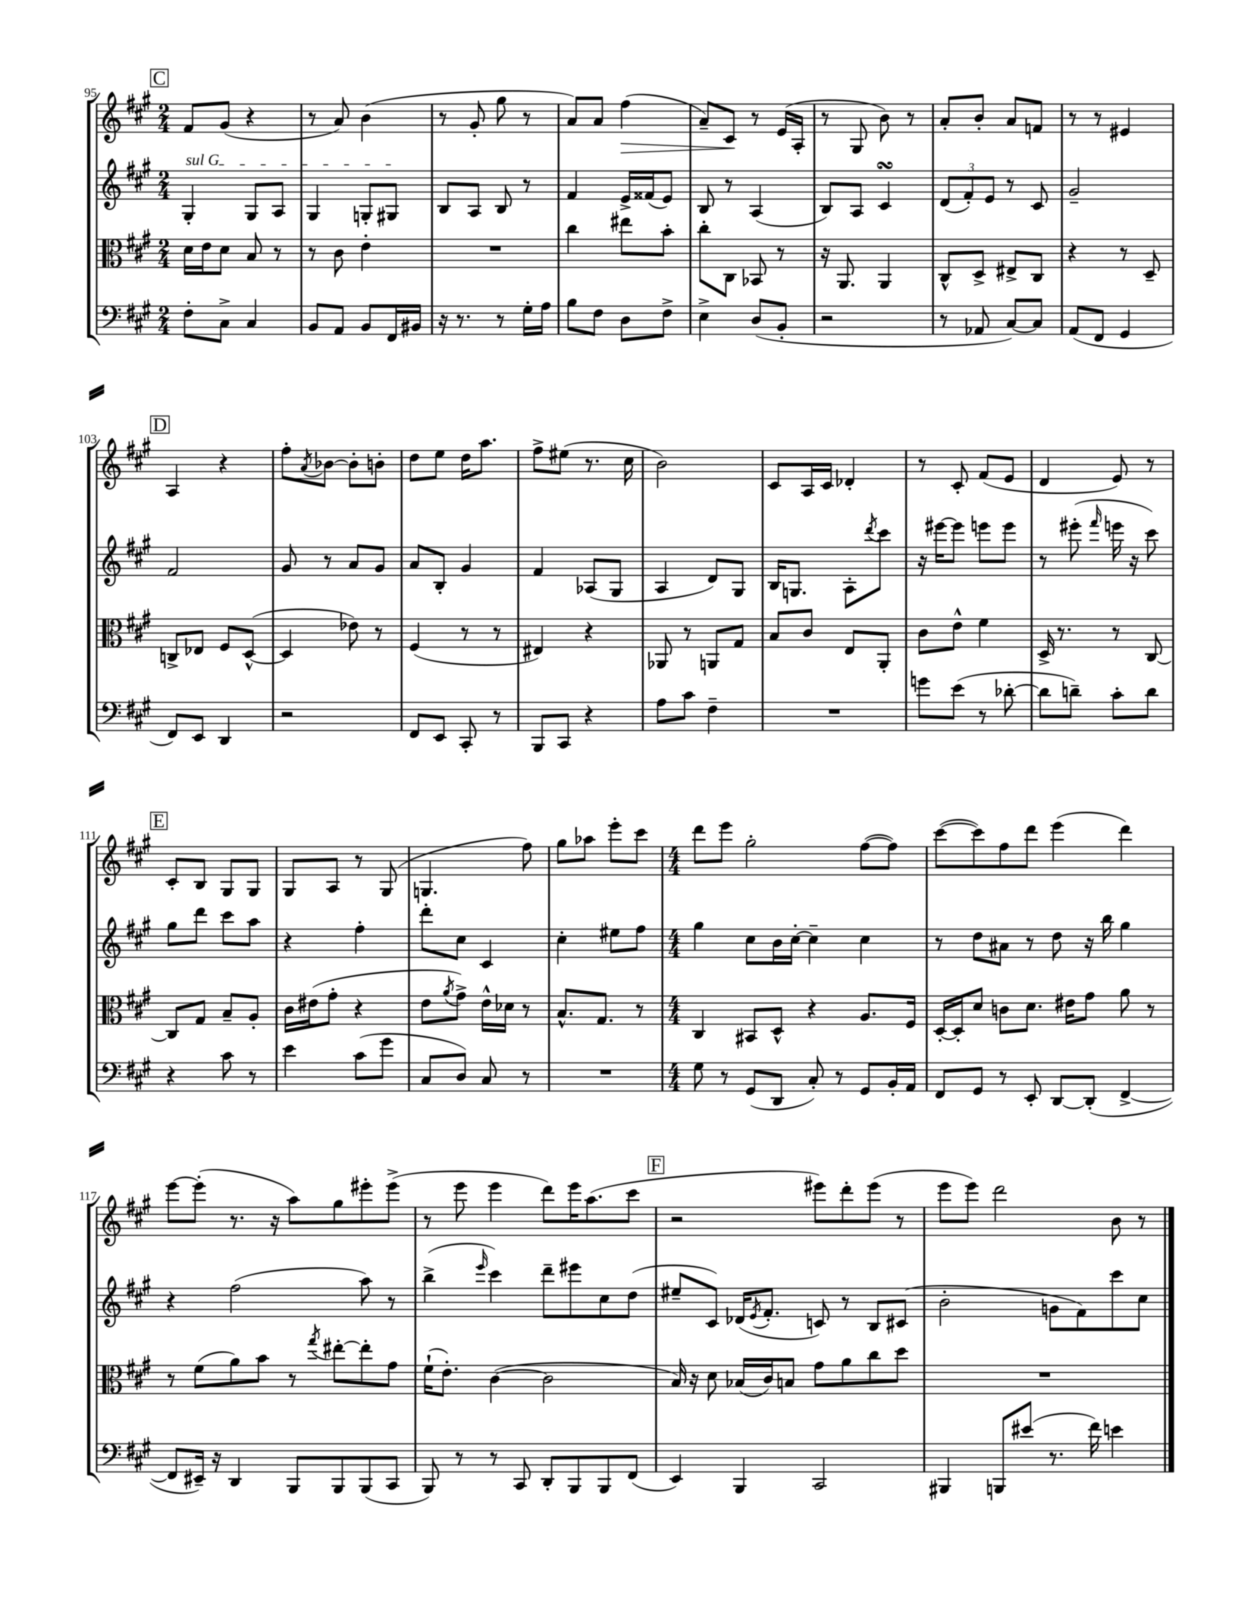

**kern	**kern	**kern	**kern
*staff4	*staff3	*staff2	*staff1
*clefF4	*clefC3	*clefG2	*clefG2
*k[f#c#g#]	*k[f#c#g#]	*k[f#c#g#]	*k[f#c#g#]
*M2/4	*M2/4	*M2/4	*M2/4
8F#'	16d	4G#'	8f#
.	16e	.	.
8C#^	8d	.	(8g#
4C#	8B	8G#	4r
.	8r	8A	.
=	=	=	=
8BB	8r	4G#	8r
8AA	8c#	.	8a)
8BB	4e'	8G'	(4b
16FF#	.	8G#	.
16BB#	.	.	.
=	=	=	=
16r	2r	8B	8r
8.r	.	.	.
.	.	8A	8g#'
8r	.	8B	8gg#
16G#'	.	8r	8r
16A	.	.	.
=	=	=	=
8B	4cc#	4f#	8a)
8F#	.	.	8a
8D	8ee#	16e^	(4ff#
.	.	(16f##	.
8F#^	8b'	8e)	.
=	=	=	=
4E^	8cc#'	8B	8a~)
.	8C#	8r	8c#
(8D	8BB-	(4A	8r
8BB'	8r	.	(16e
.	.	.	16A'
=	=	=	=
2r	16r	8B)	8r
.	8.AA	.	.
.	.	8A	8G#
.	4AA	4c#	8b)
.	.	.	8r
=	=	=	=
8r	8C#^^	(12d	8a'
.	.	12f#')	.
8AA-	8D^	.	8b'
.	.	12e	.
[8C#)	8E#^	8r	8a
8C#]	8C#	8c#	8f
=	=	=	=
(8AA	4r	2g#~	8r
8FF#	.	.	8r
4GG#	8r	.	4e#
.	8D~	.	.
=	=	=	=
8FF#)	8C^	2f#	4A
8EE	8E-	.	.
4DD	8F#	.	4r
.	([8D^^	.	.
=	=	=	=
2r	4D]	8g#	8ff#'
.	.	.	8qa
.	.	8r	[8b-
.	8e-)	8a	8b-']
.	8r	8g#	8b'
=	=	=	=
8FF#	(4F#	8a	8dd
8EE	.	8B'	8ee
8CC#'	8r	4g#	16dd
.	.	.	8.aa
8r	8r	.	.
=	=	=	=
8BBB	4E#)	4f#	8ff#^
8CC#	.	.	(8ee#
4r	4r	(8A-	8.r
.	.	8G#	.
.	.	.	16cc#
=	=	=	=
8A	8AA-	4A	2b)
8c#	8r	.	.
4F#~	8AA	8d)	.
.	8G#	8G#	.
=	=	=	=
2r	8B	16B	8c#
.	.	8.G	.
.	8c#	.	16A
.	.	.	16c#
.	8E	8A'	4d-'
.	.	8qddd	.
.	8AA'	8ccc#	.
=	=	=	=
8g	8c#	16r	8r
.	.	[16eee#	.
(8e	8e^^	8eee#]	8c#'
8r	4f#	8eee	(8f#
[8d-'	.	8eee	8e
=	=	=	=
8d-]	16D^	8r	4d
.	8.r	.	.
8d~)	.	(8eee#'	.
.	.	16qqfff#	.
8c#'	8r	16eee	8e)
.	.	16r	.
8d	[8C#	8ccc#)	8r
=	=	=	=
4r	8C#]	8gg#	8c#'
.	8G#	8ddd	8B
8c#	8B~	8ccc#	8G#
8r	8A'	8aa	8G#
=	=	=	=
4e	16c#	4r	8G#
.	(16e#	.	.
.	8g#'	.	8A
(8c#	4r	4ff#'	8r
8g#	.	.	(8G#
=	=	=	=
8C#	8e	8ddd'	4.G
.	8qa	.	.
8D)	8g#^)	8cc#	.
8C#	16e^^	4c#	.
.	16d-	.	.
8r	8r	.	8ff#)
=	=	=	=
2r	8.B^^	4cc#'	8gg#
.	.	.	8aa-
.	8.G#	.	.
.	.	8ee#	8eee'
.	8r	8ff#	8ccc#
=	=	=	=
*M4/4	*M4/4	*M4/4	*M4/4
8G#	4C#	4gg#	8ddd
8r	.	.	8eee
(8GG#	8BB#	8cc#	2gg#'
8DD	8D^^	16b	.
.	.	[16cc#'	.
8C#')	4r	4cc#~]	.
8r	.	.	.
8GG#	8.A	4cc#	([8ff#
16BB'	.	.	8ff#])
16AA	16F#	.	.
=	=	=	=
8FF#	[16D'	8r	([8ccc#
.	16D']	.	.
8GG#	8d	8dd	8ccc#])
8r	8c	8a#	8ff#
8EE'	8.d	8r	8ddd
[8DD	.	8dd	(4eee
.	16e#	.	.
(8DD']	8g#	16r	.
.	.	16bb	.
[4FF#^	8a	4gg#	4ddd)
.	8r	.	.
=	=	=	=
8FF#]	8r	4r	[8eee
16EE#~)	(8f#	.	(8eee']
16r	.	.	.
4DD	8a)	(2ff#	8.r
.	8b	.	.
.	.	.	16r
8BBB	8r	.	8aa)
.	8qgg#	.	.
8BBB	[8ee#'	.	8gg#
(8BBB	8ee#']	8aa)	8eee#'
8CC#	8g#	8r	(8eee#^
=	=	=	=
8BBB)	(16f#`	(4bb^	8r
.	8.e')	.	.
8r	.	.	8eee
.	.	16qqeee	.
8r	([4c#	4ccc#)	4eee
8CC#	.	.	.
8DD'	2c#]	8ddd~	8ddd)
8BBB	.	8eee#	16eee
.	.	.	(8.aa
8BBB	.	8cc#	.
(8FF#	.	(8dd	8ccc#
=	=	=	=
4EE)	16B)	8ee#~	2r
.	16r	.	.
.	8d	8c#)	.
4BBB	(16B-	(16d-	.
.	.	8qe	.
.	16c#)	8.f#'	.
.	8B	.	.
2CC#	8g#	8c)	8eee#)
.	8a	8r	8ddd'
.	8cc#	8B	(8eee#
.	8dd	(8c#	8r
=	=	=	=
4BBB#	1r	2b'	8eee
.	.	.	8eee)
8BBB	.	.	2ddd
(8e#	.	.	.
8.r	.	8g	.
.	.	8f#)	.
16f#)	.	.	.
4e	.	8ccc#	8b
.	.	8cc#	8r
==	==	==	==
*-	*-	*-	*-
